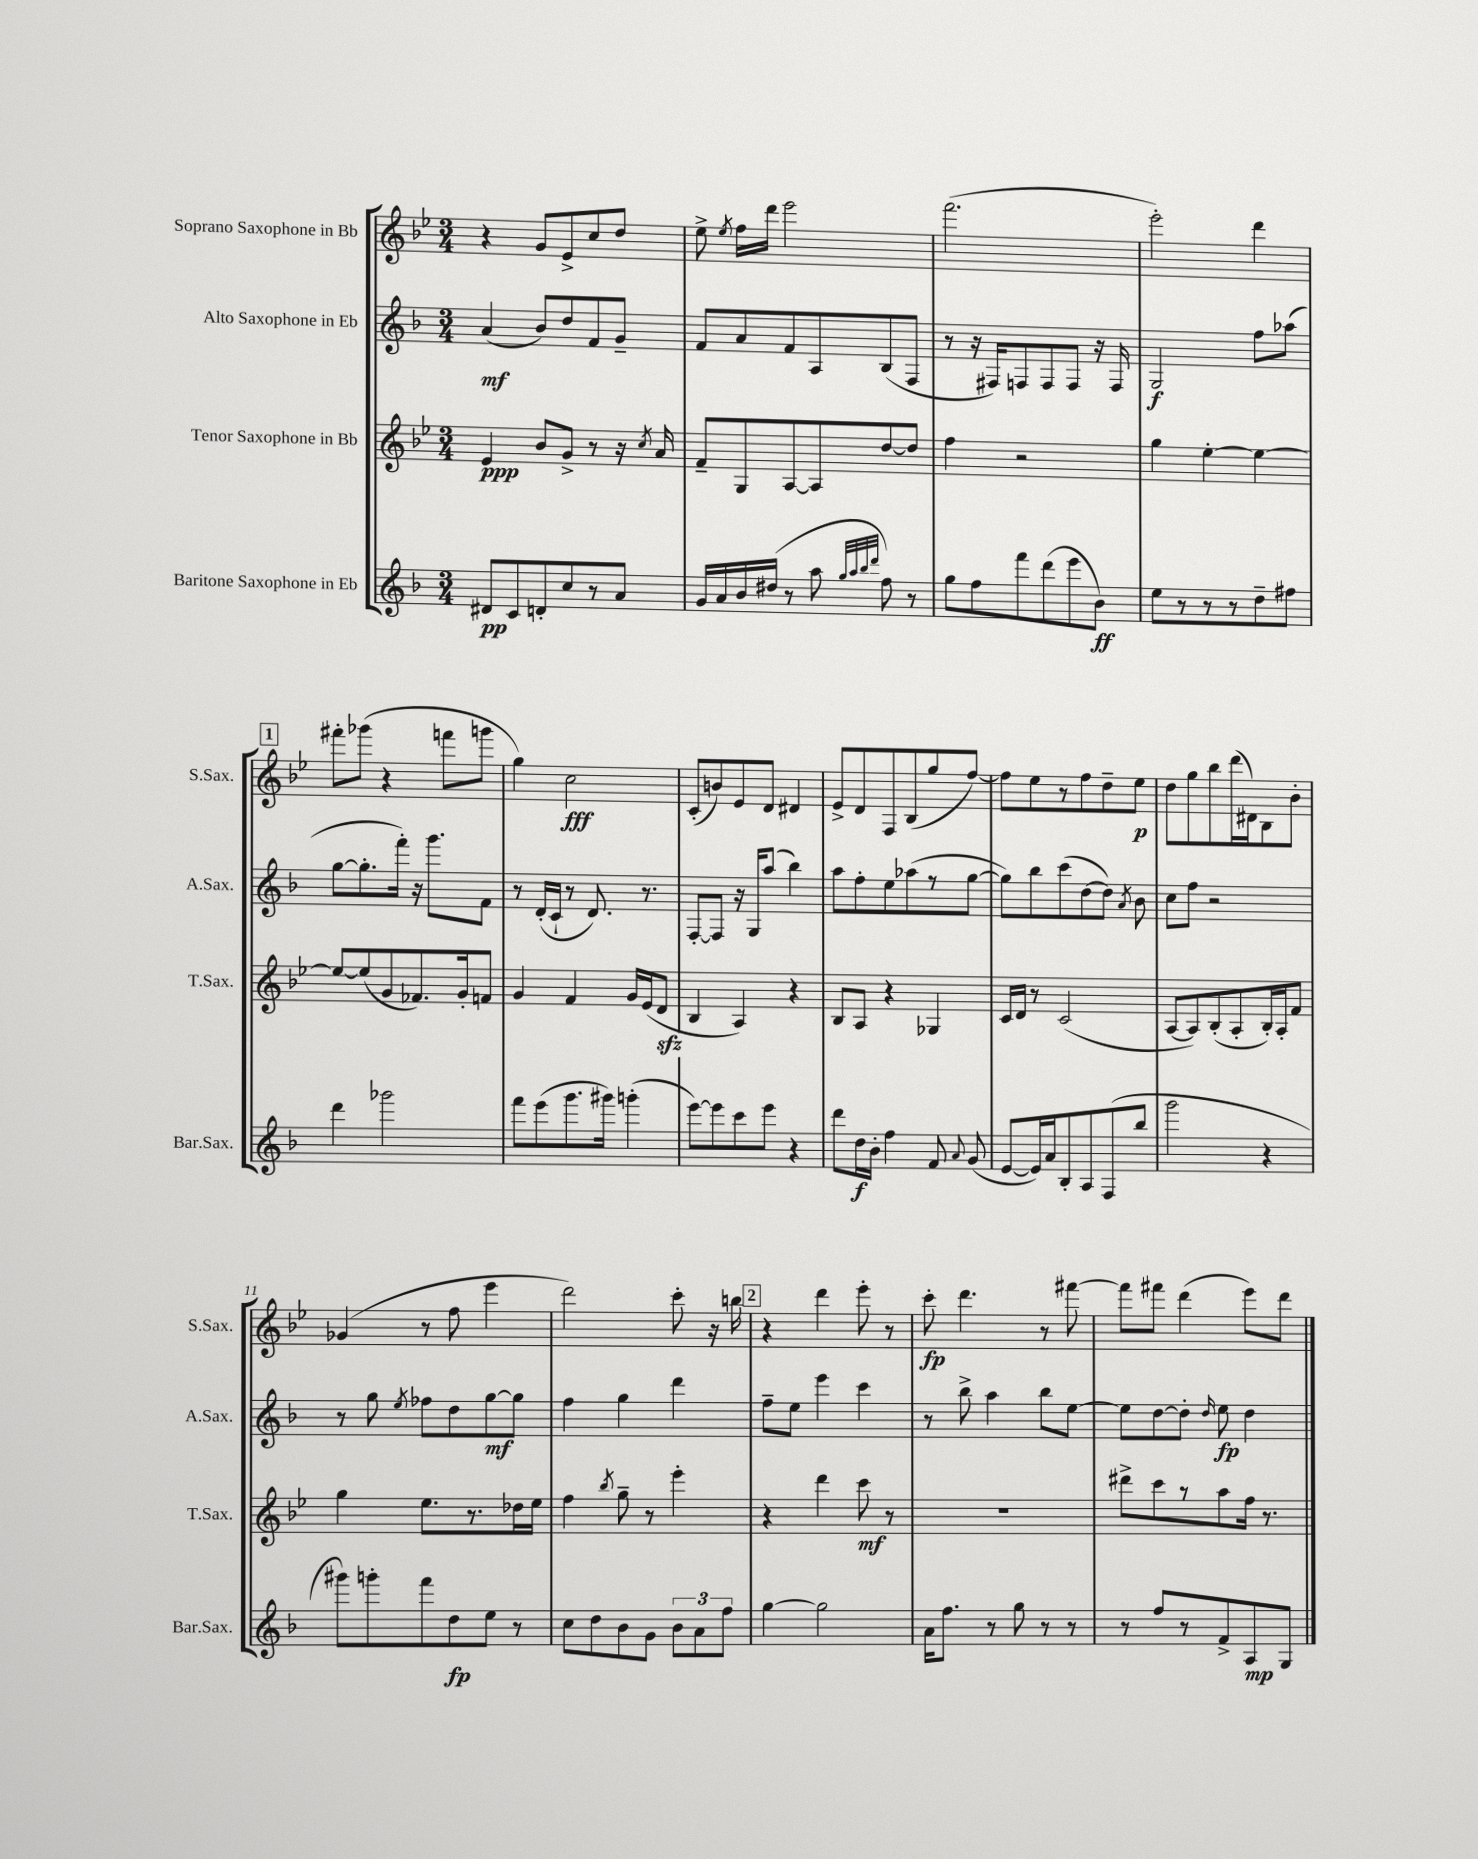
<<
\new StaffGroup <<
\new Staff = "s0" \with { instrumentName = "Soprano Saxophone in Bb" shortInstrumentName = "S.Sax." } {
    \clef treble \key bes \major \numericTimeSignature \time 3/4
    \autoBeamOff r4 g'8[ ees'8-> c''8 d''8] |
    ees''8-> \acciaccatura { ees''8 } f''16[ d'''16] ees'''2 |
    f'''2.( |
    ees'''2-.) d'''4 |
    \mark \markup { \box "1" } fis'''8[-. ges'''8]( r4 f'''8[ g'''8] |
    g''4) c''2\fff |
    c'8[-.( b'8) ees'8 d'8] dis'4 |
    ees'8[-> d'8 f8 bes8( g''8 f''8]~) |
    f''8[ ees''8 r8 f''8 d''8-- ees''8]\p |
    d''8[ g''8 bes''8 d'''16( dis'16) bes8 bes'8]-. |
    ges'4( r8 f''8 ees'''4 |
    d'''2) c'''8-. r16 b''16 |
    \mark \markup { \box "2" } r4 d'''4 ees'''8-. r8 |
    c'''8-.\fp d'''4. r8 fis'''8~ |
    fis'''8[ fis'''8] d'''4( ees'''8[) d'''8] \bar "|." |
}
\new Staff = "s1" \with { instrumentName = "Alto Saxophone in Eb" shortInstrumentName = "A.Sax." } {
    \clef treble \key f \major \numericTimeSignature \time 3/4
    \autoBeamOff a'4\mf( bes'8[) d''8 f'8 g'8]-- |
    f'8[ a'8 f'8 a8 bes8( f8] |
    r8 r16 fis16[) f8 f8 f8] r16 f16 |
    g2\f f''8[ aes''8]( |
    \mark \markup { \box "1" } g''8[~ g''8.-. f'''16]-.) r16 g'''8.[ f'8] |
    r8 d'16[-.( c'16]-! r8 d'8.) r8. |
    f8[~-. f8] r16 g16[ a''8]( bes''4) |
    a''8[ f''8-. e''8 aes''8( r8 g''8]~ |
    g''8[) bes''8 c'''8( d''8~ d''8]) \acciaccatura { a'8 } bes'8 |
    c''8[ f''8] r2 |
    r8 g''8 \acciaccatura { e''8 } fes''8[ d''8 g''8~\mf g''8] |
    f''4 g''4 d'''4 |
    \mark \markup { \box "2" } f''8[-- e''8] e'''4 c'''4 |
    r8 bes''8-> a''4 bes''8[ e''8]~ |
    e''8[ d''8~ d''8]-. \grace { d''16 } e''8\fp d''4 \bar "|." |
}
\new Staff = "s2" \with { instrumentName = "Tenor Saxophone in Bb" shortInstrumentName = "T.Sax." } {
    \clef treble \key bes \major \numericTimeSignature \time 3/4
    \autoBeamOff ees'4\ppp bes'8[ g'8]-> r8 r16 \acciaccatura { c''8 } a'16 |
    f'8[-- g8 a8~ a8 d''8~ d''8] |
    f''4 r2 |
    g''4 ees''4~-. ees''4~ |
    \mark \markup { \box "1" } ees''8[~ ees''8( g'8 fes'8.) g'16-. f'8] |
    g'4 f'4 g'16[ ees'16( d'8]\sfz |
    bes4 a4) r4 |
    bes8[ a8] r4 ges4 |
    c'16[ d'16] r8 c'2( |
    a8[~ a8) bes8-.( a8-. bes16-.) a16-. f'8] |
    g''4 ees''8.[ r8. des''16 ees''16] |
    f''4 \acciaccatura { bes''8 } g''8-- r8 ees'''4-. |
    \mark \markup { \box "2" } r4 d'''4 c'''8\mf r8 |
    R2. |
    dis'''8[-> c'''8 r8 a''8 f''16] r8. \bar "|." |
}
\new Staff = "s3" \with { instrumentName = "Baritone Saxophone in Eb" shortInstrumentName = "Bar.Sax." } {
    \clef treble \key f \major \numericTimeSignature \time 3/4
    \autoBeamOff dis'8[\pp c'8 d'8-. c''8 r8 a'8] |
    g'16[ a'16 bes'16 dis''16]( r8 a''8 \grace { g''32[ a''32 bes''32 d'''32] } f''8) r8 |
    g''8[ f''8 f'''8 d'''8( e'''8 bes'8]\ff) |
    e''8[ r8 r8 r8 d''8-- fis''8] |
    \mark \markup { \box "1" } d'''4 ges'''2 |
    f'''8[ e'''8( g'''8. gis'''16]) g'''4-.( |
    e'''8[~) e'''8 c'''8 e'''8] r4 |
    d'''8[ d''16\f bes'16]-. f''4 f'8 \appoggiatura { a'8 } g'8( |
    e'8[~ e'16) a'16 bes8-. a8 f8( bes''8] |
    g'''2 r4 |
    gis'''8[) g'''8-. f'''8 d''8\fp e''8] r8 |
    c''8[ d''8 bes'8 g'8] \tuplet 3/2 { bes'8[ a'8 f''8] } |
    \mark \markup { \box "2" } g''4~ g''2 |
    a'16[ f''8.] r8 g''8 r8 r8 |
    r8 f''8[ r8 f'8-> a8\mp g8] \bar "|." |
}
>>
>>
